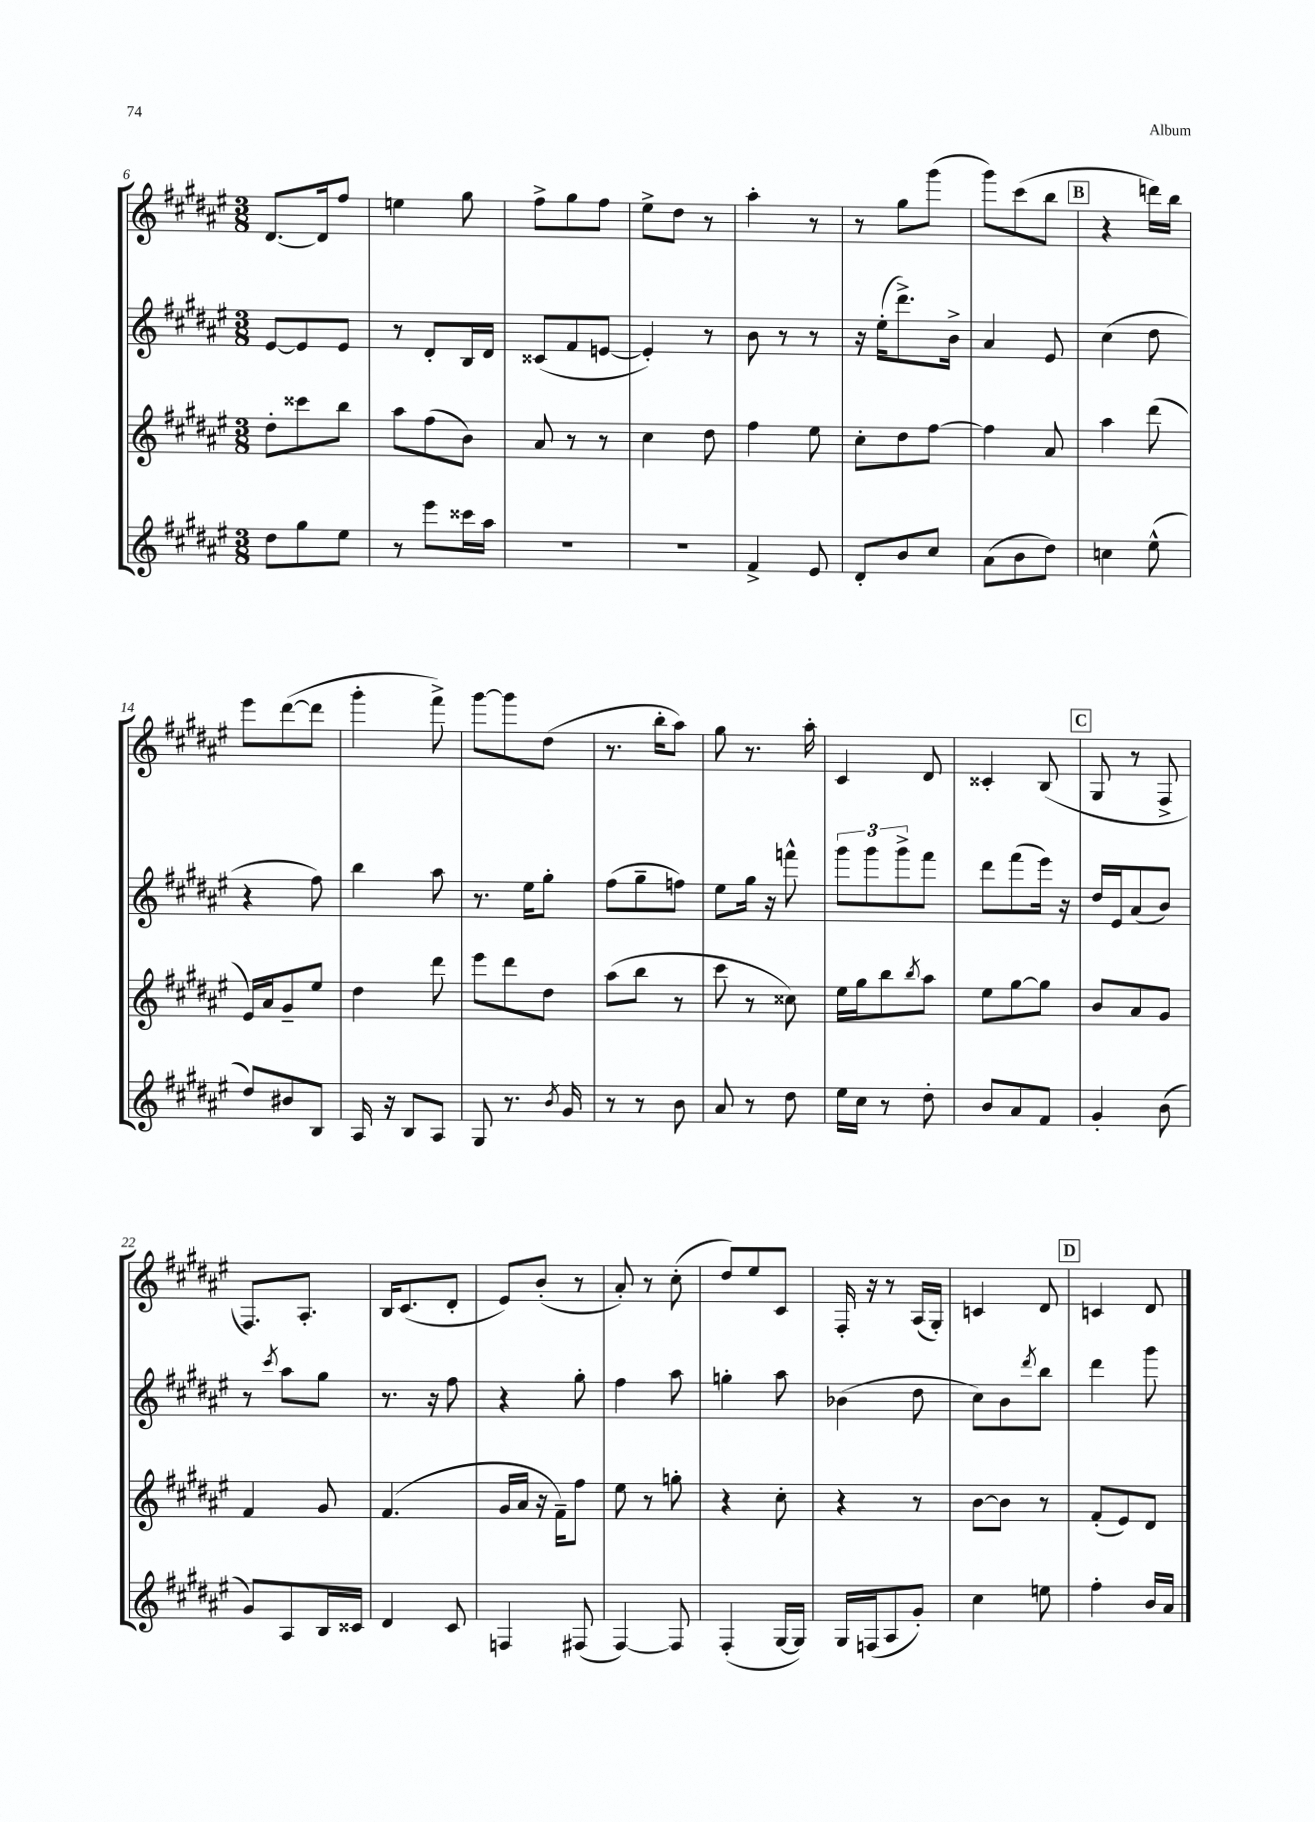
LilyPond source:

<<
\new StaffGroup <<
\new Staff = "s0" {
    \clef treble \key fis \major \numericTimeSignature \time 3/8
    dis'8.~ dis'16 fis''8 |
    e''4 gis''8 |
    fis''8-> gis''8 fis''8 |
    eis''8-> dis''8 r8 |
    ais''4-. r8 |
    r8 gis''8 gis'''8( |
    gis'''8) cis'''8( b''8 |
    \mark \markup { \box "B" } r4 d'''16) b''16 |
    eis'''8 dis'''8~( dis'''8 |
    gis'''4-. fis'''8->) |
    gis'''8~ gis'''8 dis''8( |
    r8. b''16-. ais''8) |
    gis''8 r8. ais''16-. |
    cis'4 dis'8 |
    cisis'4-. b8( |
    \mark \markup { \box "C" } gis8 r8 fis8-> |
    fis8.) ais8.-. |
    b16 cis'8.( dis'8-. |
    eis'8) b'8-.( r8 |
    ais'8-.) r8 cis''8-.( |
    dis''8) eis''8 cis'8 |
    fis16-. r16 r8 ais16( gis16-.) |
    c'4 dis'8 |
    \mark \markup { \box "D" } c'4 dis'8 \bar "|." |
}
\new Staff = "s1" {
    \clef treble \key fis \major \numericTimeSignature \time 3/8
    eis'8~ eis'8 eis'8 |
    r8 dis'8-. b16 dis'16 |
    cisis'8( fis'8 e'8~ |
    e'4-.) r8 |
    b'8 r8 r8 |
    r16 eis''16-.( dis'''8.->) b'16-> |
    ais'4 eis'8 |
    \mark \markup { \box "B" } cis''4( dis''8 |
    r4 fis''8) |
    b''4 ais''8 |
    r8. eis''16 gis''8-. |
    fis''8( gis''8-- f''8) |
    eis''8 gis''16 r16 f'''8-^ |
    \tuplet 3/2 { gis'''8 gis'''8 gis'''8-> } fis'''8 |
    dis'''8 fis'''8( eis'''16) r16 |
    \mark \markup { \box "C" } dis''16 eis'16 ais'8( b'8) |
    r8 \acciaccatura { cis'''8 } ais''8 gis''8 |
    r8. r16 fis''8 |
    r4 gis''8-. |
    fis''4 ais''8 |
    g''4-. ais''8 |
    bes'4( dis''8 |
    cis''8) b'8 \acciaccatura { dis'''8 } b''8 |
    \mark \markup { \box "D" } dis'''4 gis'''8 \bar "|." |
}
\new Staff = "s2" {
    \clef treble \key fis \major \numericTimeSignature \time 3/8
    dis''8-. cisis'''8 b''8 |
    ais''8 fis''8( b'8) |
    ais'8 r8 r8 |
    cis''4 dis''8 |
    fis''4 eis''8 |
    cis''8-. dis''8 fis''8~ |
    fis''4 ais'8 |
    \mark \markup { \box "B" } ais''4 dis'''8( |
    eis'16) ais'16 gis'8-- eis''8 |
    dis''4 dis'''8 |
    eis'''8 dis'''8 dis''8 |
    ais''8( b''8 r8 |
    cis'''8 r8 cisis''8) |
    eis''16 gis''16 b''8 \acciaccatura { b''8 } ais''8 |
    eis''8 gis''8~ gis''8 |
    \mark \markup { \box "C" } b'8 ais'8 gis'8 |
    fis'4 gis'8 |
    fis'4.( |
    gis'16 ais'16 r16 fis'16--) fis''8 |
    eis''8 r8 g''8-. |
    r4 cis''8-. |
    r4 r8 |
    b'8~ b'8 r8 |
    \mark \markup { \box "D" } fis'8-.( eis'8) dis'8 \bar "|." |
}
\new Staff = "s3" {
    \clef treble \key fis \major \numericTimeSignature \time 3/8
    dis''8 gis''8 eis''8 |
    r8 eis'''8 cisis'''16 ais''16 |
    R4. |
    R4. |
    fis'4-> eis'8 |
    dis'8-. b'8 cis''8 |
    ais'8( b'8 dis''8) |
    \mark \markup { \box "B" } c''4 eis''8-^( |
    dis''8) bis'8 b8 |
    ais16 r16 b8 ais8 |
    gis8 r8. \acciaccatura { b'8 } gis'16 |
    r8 r8 b'8 |
    ais'8 r8 dis''8 |
    eis''16 cis''16 r8 dis''8-. |
    b'8 ais'8 fis'8 |
    \mark \markup { \box "C" } gis'4-. b'8( |
    gis'8) ais8 b16 cisis'16 |
    dis'4 cis'8 |
    f4 fis8( |
    fis4~) fis8 |
    fis4-.( gis16~ gis16) |
    gis16 f16( ais8 gis'8-.) |
    cis''4 e''8 |
    \mark \markup { \box "D" } fis''4-. b'16 ais'16 \bar "|." |
}
>>
>>
\layout { \context { \Score currentBarNumber = #6 } }
